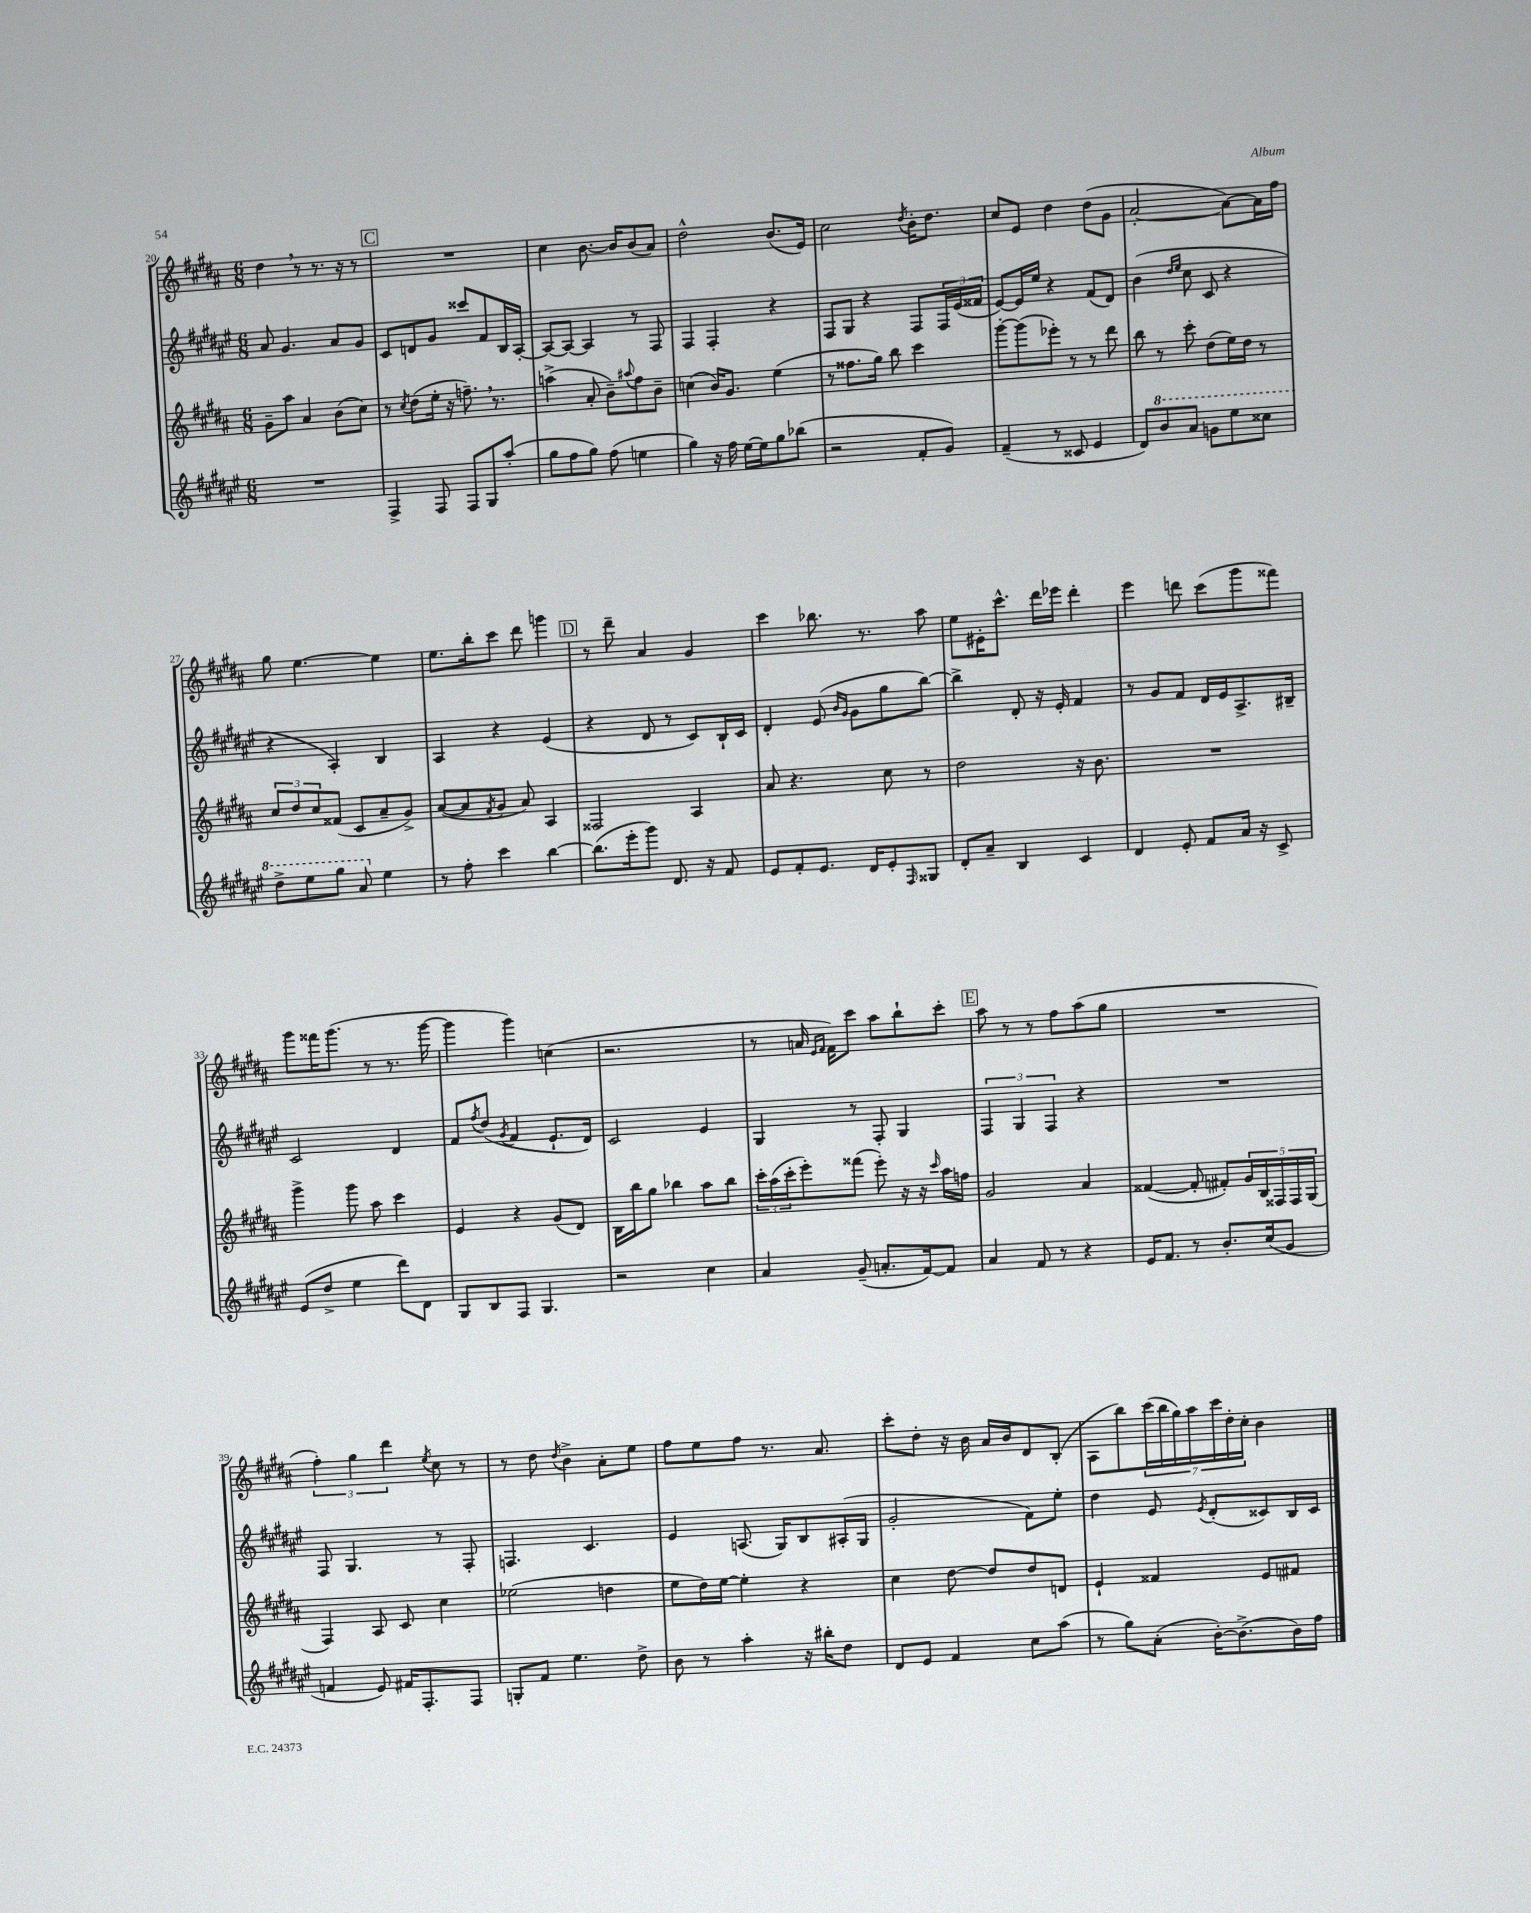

**kern	**kern	**kern	**kern
*staff4	*staff3	*staff2	*staff1
*clefG2	*clefG2	*clefG2	*clefG2
*k[f#c#g#d#a#e#]	*k[f#c#g#d#a#]	*k[f#c#g#d#a#e#]	*k[f#c#g#d#a#]
*M6/8	*M6/8	*M6/8	*M6/8
2.r	8g#~\L	8a#/	4dd#\
.	8aa#\J	4.g#/	.
.	4a#/	.	8r
.	.	.	8.r
.	(8b\L	8a#/L	.
.	.	.	16r
.	8cc#\J)	8g#/J	8r
=	=	=	=
4F#^/	8r	8c#/L	2.r
.	8qcc#/	.	.
.	(8dd#\L	8d/	.
8F#/	16ee'\Jk	8g#/J	.
.	16r	.	.
8F#/L	8.ff~\)	8ccc##/L	.
8G#/	.	8f#/	.
.	8.r	.	.
(8aa#'/J	.	16B/L	.
.	.	[16A#'/JJ	.
=	=	=	=
8gg#\L	(4aa^\	8A#/_L	4cc#\
8ff#\	.	8A#/_J	.
8gg#\J)	8a#'/	4A#/]	[8.b\
(8ff#\	8b~\L)	.	.
.	.	.	16b/]LK
.	8qqaa#/	.	.
4ee\	8ff#\	8r	(8b/
.	8b~\J	8F#/	8a#/J)
=	=	=	=
4gg#\)	(4cc\	4F#/	2dd#^^\
16r	16b/LK)	4F#'/	.
16ff#\	8.g#/J	.	.
[16ee#\LL	.	.	.
16ee#\]J	.	.	.
8gg#\	(4ee\	4r	(8.b/L
(8bb-\J	.	.	.
.	.	.	16e/Jk)
=	=	=	=
2r	8r	8F#/L	2cc#\
.	8.ff##\L	8G#/J	.
.	.	4r	.
.	16gg#\Jk)	.	.
.	8bb\	.	.
.	.	.	8qdd#/
8f#'/L	4ccc#\	8F#/L	16b'\LK
.	.	.	8.dd#\J
8g#/J)	.	24F#/L	.
.	.	(24e#/	.
.	.	24f##/JJ	.
=	=	=	=
(4f#~/	[8ggg#'\L	[8e#/L)	8cc#/L
.	(8ggg#\]	16e#/]L	8e/J
.	.	16ee#/JJ	.
8r	8eee-'\J)	4r	4dd#\
8c##/	8r	.	.
4e#/	8r	(8f#/L	(8dd#\L
.	8ddd#\	8d#/J)	8g#\J
=	=	=	=
8d#/L)	8bb\	(4b\	[2a#'/
8bb/	8r	.	.
.	.	16qqdd#/LL	.
.	.	16qqee#/JJ	.
8aa#/J	8ccc#'\	8cc#\	.
8gg\L	(8dd#\L	8c#/	.
8eee#\	16ee\L)	4r	8a#\_L)
.	16dd#\JJ	.	.
8ccc##\J	8r	.	16a#\]L
.	.	.	16ff#\JJ
=	=	=	=
8ddd#^\L	12cc#/L	4r	8gg#\
.	12dd#/	.	.
8eee#\	.	.	[4.ee\
.	12cc#/	.	.
8ggg#\J	(8f##/J	4A#'/)	.
8aa#/	8c#/L	.	.
4ee#\	8a#~/	4B/	4ee\]
.	8g#^/J)	.	.
=	=	=	=
8r	([8a#/L	4A#/	8.ee\L
8ff#'\	8a#/]	.	.
.	.	.	16bb'\k
.	8qf#/	.	.
4ccc#\	8g#/J	4r	8ccc#\J
.	8a#/)	.	8ddd#\
[4bb\	4A#/	(4e#/	4ggg\
=	=	=	=
(8.bb\]L	2F##/	4r	8r
.	.	.	8ddd#~\
16eee#'\k	.	.	.
8ggg#\J)	.	8d#/	4a#/
8.d#/	.	8r	.
.	4A#/	8c#/L)	4g#/
16r	.	.	.
8f#/	.	16B`/L	.
.	.	16c#/JJ	.
=	=	=	=
8e#/L	8a#/	4d#'/	4ccc#\
8f#'/	4.r	.	.
8.e#/J	.	(8e#/	8.bb-\
.	.	16qqb/LL	.
.	.	16qqg#/JJ	.
.	.	8g#\L	.
16d#/LK	.	.	8.r
8e#'/	8cc#\	8gg#\	.
16qqF#/	.	.	.
8G##/J	8r	[8bb\J)	8aa#\
=	=	=	=
8d#'/L	2dd#\	4bb^\]	8ee\L
8a#~/J	.	.	16e#'\K
.	.	.	8.ccc#^^\J
4B/	.	8d#'/	.
.	.	16r	16ddd#\LL
.	.	16e#'/	16eee-\JJ
4c#/	16r	4f#/	4ddd#'\
.	8.b\	.	.
=	=	=	=
4d#/	2.r	8r	4eee\
.	.	8g#/L	.
8e#'/	.	8f#/J	8ddd\
8f#/L	.	16d#/LL	(8ccc#\L
.	.	16e#/J	.
16a#/Jk	.	8.A#^/	8ggg#\
16r	.	.	.
8c#^/	.	.	8fff##\J)
.	.	16B#~/Jk	.
=	=	=	=
(8e#/L	4ggg#^\	2c#/	8ggg#\L
8dd#^/J	.	.	16fff##\K
.	.	.	(8.ggg#\J
4ee#\	8ggg#\	.	.
.	8aa#\	.	8r
8ddd#\L)	4ccc#\	4d#/	8.r
8d#\J	.	.	.
.	.	.	[16ggg#\
=	=	=	=
8G#/L	4e/	8f#/L	4ggg#\]
.	.	8qff#/	.
8B/	.	(8dd#/J	.
.	.	8qg#/	.
8F#/J	4r	4f#/	4ggg#\)
4.G#/	.	.	.
.	(8g#/L	8.e#`/L	(4cc\
.	8d#/J)	.	.
.	.	16d#/Jk)	.
=	=	=	=
2r	16B\LL	2c#/	2.r
.	16bb\J	.	.
.	8gg#\J	.	.
.	4bb-\	.	.
4cc#\	8aa#\L	4e#/	.
.	8bb-\J	.	.
=	=	=	=
4a#/	24ccc#'\LL	4G#/	8r
.	(24aa#\	.	.
.	24ccc#'\J	.	.
.	8eee'\)	.	16a/
.	.	.	16qqe/LL
.	.	.	16qqf#/JJ
.	.	.	16f#\LK)
(8g#~/	(8fff##\J	8r	8ccc#\J
8.a'/L	8eee'\)	8F#'/	8aa#\L
.	16r	4G#/	8bb`\
[16f#/k)	16r	.	.
.	16qqccc#/	.	.
8f#/]J	16aa#\LL	.	8ccc#'\J
.	16ff\JJ	.	.
=	=	=	=
4a#/	2g#/	6F#/	8aa#\
.	.	.	8r
.	.	6G#/	.
8f#/	.	.	8r
.	.	6F#/	.
8r	.	.	8ff#\L
4r	4a#/	4r	(8aa#\
.	.	.	8gg#\J
=	=	=	=
16e#/LK	([4f##/	2.r	2.r
8.f#/J	.	.	.
8r	8f##'/]	.	.
8.b'/L	8f#'/L)	.	.
.	20g#/L	.	.
.	20B/	.	.
(16cc#/k	.	.	.
.	20F##/	.	.
8g#/J	.	.	.
.	20F##/	.	.
.	(20G#/JJ	.	.
=	=	=	=
4f/	4F#/)	8F#/	6ff#'\)
.	.	4.G#/	.
.	.	.	6gg#\
8e#/)	8A#/	.	.
.	.	.	6ddd#\
16f#/LK	8c#/	.	.
8.F#'/	.	.	.
.	.	.	8qee/
.	4cc#\	8r	8cc#\
8F#/J	.	8F#'/	8r
=	=	=	=
8G'/L	(2ee-\	4.F/	8r
8f#/J	.	.	8dd#\
.	.	.	8qdd#/
4.ee#\	.	.	4b^\
.	.	4.c#/	.
.	4dd\	.	8a#'\L
8dd#^\	.	.	8ee\J
=	=	=	=
8b\	8ee\L	4e#/	8ff#\L
8r	16dd#\L)	.	8ee\
.	[16ee\JJ	.	.
4aa#'\	4ee'\]	(8.A/	8ff#\J
.	.	.	8.r
.	.	16G#/LK)	.
16r	4r	8B/	.
16bb#'\LK	.	.	8.a#/
8dd#\J	.	(16A#'/L	.
.	.	16G#/JJ	.
=	=	=	=
8d#/L	4cc#\	2g#'/	8ccc#'\L
8e#/J	.	.	8dd#'\J
4f#/	[8dd#\	.	16r
.	.	.	16b\
.	8dd#/]L	.	16a#/LL
.	.	.	16b/J
8cc#\L	8dd#/	8f#\L)	8d#/
(8aa#\J	8d/J	8ee#'\J	(8B'/J
=	=	=	=
8r	4e`/	4dd#\	8A#\L
8gg#\L)	.	.	8bb\)
(8a#'\J	4f##/	8e#/	(28ccc#\L
.	.	.	28bb\
.	.	.	28gg#\)
.	.	.	28aa#\
.	.	8qe#/	.
[16b'\LK)	.	(8d#'/L	.
.	.	.	28ccc#\
.	.	.	28dd#'\
(8.b^\]	.	.	.
.	.	.	28cc#'\JJ
.	8e/L	8c##/)	4b\
16b\L)	8f#/J	16B/L	.
16ff#\JJ	.	16c##/JJ	.
==	==	==	==
*-	*-	*-	*-
